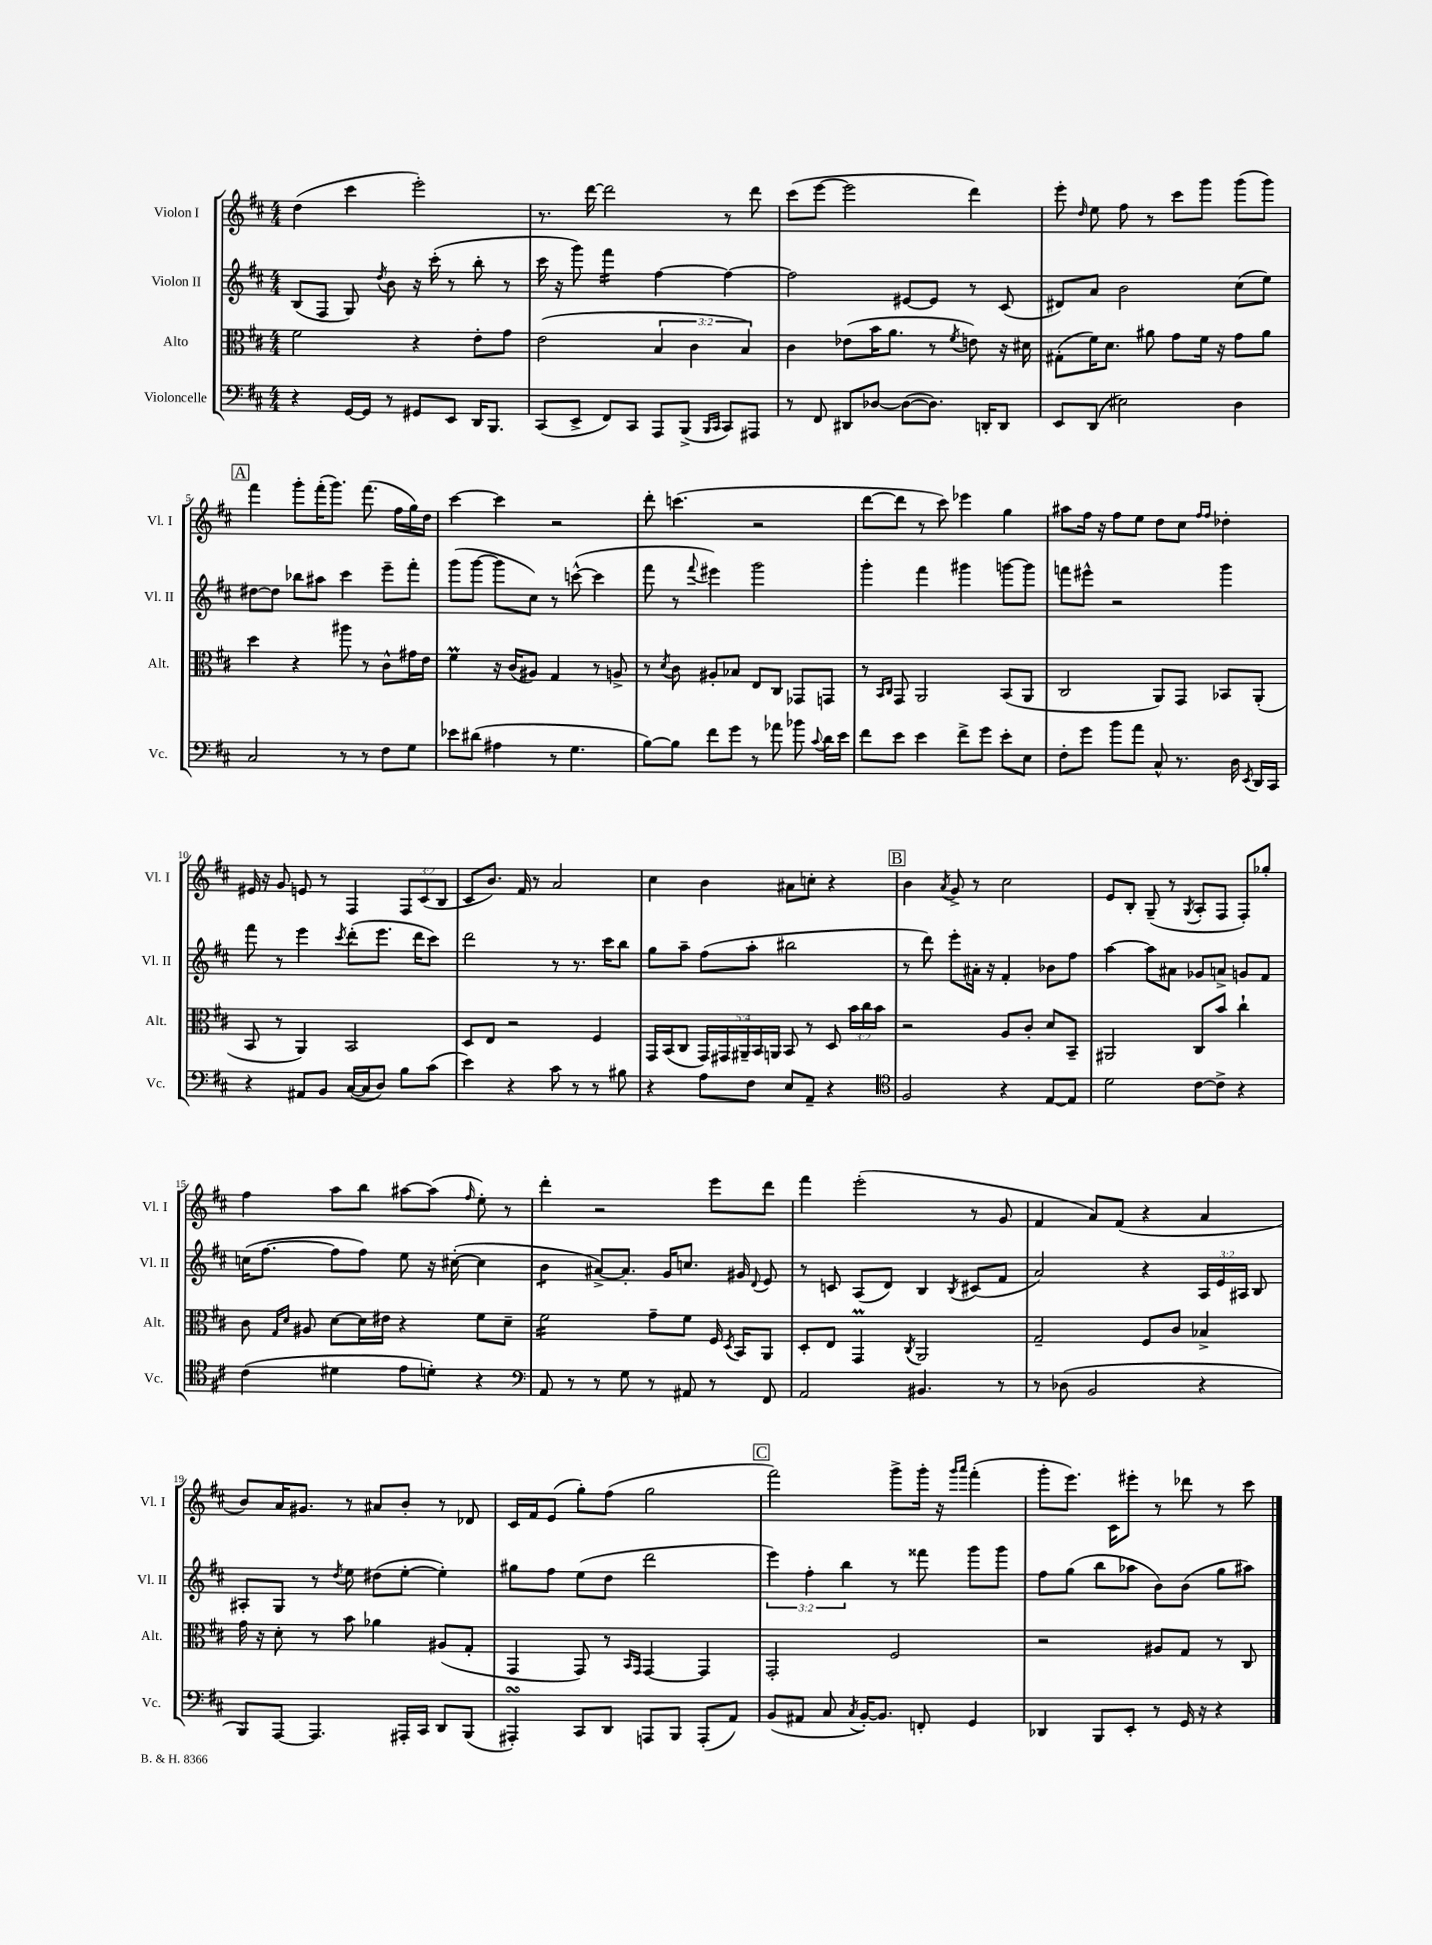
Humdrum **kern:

**kern	**kern	**kern	**kern
*part4	*part3	*part2	*part1
*staff4	*staff3	*staff2	*staff1
*I"Violoncelle	*I"Alto	*I"Violon II	*I"Violon I
*I'Vc.	*I'Alt.	*I'Vl. II	*I'Vl. I
*clefF4	*clefC3	*clefG2	*clefG2
*k[f#c#]	*k[f#c#]	*k[f#c#]	*k[f#c#]
*M4/4	*M4/4	*M4/4	*M4/4
=1	=1	=1	=1
4r	2f#\	(8B/L	(4dd\
.	.	8F#/J	.
[16GG/LL	.	8G/)	4ccc#\
16GG/JJ]	.	.	.
.	.	8qdd/	.
8r	.	8b\	.
8GG#X/L	4r	16r	2eee'\)
.	.	(16ccc#'\	.
8EE/J	.	8r	.
16DD/KL	8e'\L	8bb'\	.
8.BBB/J	.	.	.
.	8g\J	8r	.
=2	=2	=2	=2
(8CC#/L	(2e\	16ccc#\	8.r
.	.	16r	.
8EE^/J	.	8ggg\)	.
.	.	.	[16ddd\
*	*	*tremolo	*
8FF#/L)	.	16fff#\LL	2ddd\]
.	.	16fff#\	.
8CC#/J	.	16fff#\	.
.	.	16fff#\JJ	.
*	*	*Xtremolo	*
8AAA/L	6B/	[4ff#\	.
(8BBB^/J	.	.	.
.	6c#\	.	.
16qqBBB/LL	.	.	.
16qqCC#/JJ	.	.	.
8CC#/L)	.	4ff#\_	8r
.	6B/)	.	.
8AAA#X/J	.	.	8ddd\
=3	=3	=3	=3
8r	4c#\	2ff#\]	(8ccc#\L
8FF#/	.	.	[8eee\J
8DD#X/L	(8e-X\L	.	2eee\]
[8D-X/J	16b\K	.	.
.	8.a\J	.	.
(8D-\L_	.	[8e#X/L	.
8.D-\J])	8r	8e#/J]	.
.	8qf#/	.	.
.	8en\)	8r	4ddd\)
16DDn'/KL	.	.	.
8DD/J	16r	(8c#/	.
.	16d#X\	.	.
=4	=4	=4	=4
8EE/L	(8G#X'\L	8d#X/L)	8eee'\
.	.	.	16qqdd/
(8DD/J	16f#\K)	8a/J	8ee\
.	8.d\J	.	.
2E#X\)	.	2b\	8ff#\
.	8a#X\	.	8r
.	8g\L	.	8ccc#\L
.	16f#\Jk	.	8ggg\J
.	16r	.	.
4D\	8g\L	(8cc#\L	(8ggg\L
.	8a#\J	8ee\J)	8ggg\J)
!!LO:LB:g=z
!!LO:REH:place=s1:t=A
=5	=5	=5	=5
2C#/	4dd\	[8dd#X\L	4fff#\
.	.	8dd#\J]	.
.	4r	8bb-X\L	8ggg'\L
.	.	8aa#X\J	(16fff#'\K
.	.	.	8.ggg\J)
8r	8aa#X\	4ccc#\	.
8r	8r	.	(8.fff#\
8F#\L	8c#^^\L	8eee~\L	.
.	.	.	16ff#\LL
8G\J	16g#X\L	8fff#'\J	16gg\)
.	16e\JJ	.	16dd\JJ
=6	=6	=6	=6
8e-X\L	4f#m\	(8ggg\L	[4ccc#\
(8d#X\J	.	[8ggg\J	.
4A#X\	16r	8ggg\L]	4ccc#\]
.	(16c#/KL	.	.
.	8A#X/J)	8cc#\J)	.
8r	4G/	8r	2r
4.G\	.	([8cccn^^\	.
.	8r	4ccc\]	.
.	8An^/	.	.
=7	=7	=7	=7
[8B\L)	8r	8fff#\	8ddd'\
.	8qd/	.	.
8B\J]	8c#\	8r	(4.cccn\
.	.	8qqfff#/	.
8f#\L	8A#X'/L	4eee#X\)	.
8g\J	8B-X/J	.	.
8r	8E/L	2ggg\	2r
8a-X\	8C#/J	.	.
8b-X\	8GG-X/L	.	.
8qqc#/	.	.	.
16d\LL	8GGn/J	.	.
16e\JJ	.	.	.
=8	=8	=8	=8
8f#\L	8r	4ggg'\	[8ddd\L
.	16qqBB/LL	.	.
.	16qqC#/JJ	.	.
8e\J	8GG/	.	8ddd\J]
4e\	2AA/	4fff#\	8r
.	.	.	8ccc#\)
8f#^\L	.	4ggg#X\	4eee-X\
8g\J	.	.	.
8e'\L	(8BB/L	[8gggn\L	4gg\
8E\J	8AA/J	8ggg\J]	.
=9	=9	=9	=9
8F#'\L	2C#/	8fffn\L	8aa#X\L
8g\J	.	8eee#X^^\J	16ff#\Jk
.	.	.	16r
8b\L	.	2r	8ff#\L
8a\J	.	.	8ee\J
8C#^^/	8AA/L)	.	8dd\L
8.r	8GG/J	.	8cc#\J
.	.	.	16qqff#/LL
.	.	.	16qqff#/JJ
.	8BB-X/L	4ggg\	4dd-X'\
16D\	.	.	.
8qEE/	.	.	.
16DD/LL	(8AA'/J	.	.
16CC#/JJ	.	.	.
!!LO:LB:g=z
=10	=10	=10	=10
4r	8BB/	8fff#\	16e#X/
.	.	.	16r
.	8r	8r	8g/
8AA#X/L	4AA/)	4eee\	8en/
8BB/J	.	.	8r
.	.	8qccc#/	.
([16C#/LL	2BB/	(8ddd'\L	4F#/
16C#/J]	.	.	.
8D/J)	.	8.eee\J	.
8B\L	.	.	12F#/L
.	.	16ddd\KL	.
.	.	.	(12c#/
(8c#\J	.	8ccc#\J)	.
.	.	.	12B/J
=11	=11	=11	=11
4e\)	8D/L	2ddd\	8c#/L
.	8E/J	.	8.b/J)
4r	2r	.	.
.	.	.	16f#/
.	.	.	8r
8c#\	.	8r	2a/
8r	.	8.r	.
8r	4F#/	.	.
.	.	16ccc#\KL	.
8B#X\	.	8bb\J	.
=12	=12	=12	=12
4r	16GG/LL	8gg\L	4cc#\
.	(16BB/J	.	.
.	8C#/J	8aa~\J	.
8A\L	20GG/LL)	(8ff#\L	4b\
.	20GG#X/	.	.
.	20AA#X~/	.	.
8F#\J	.	8aa'\J	.
.	20BB/	.	.
.	20AAn/JJ	.	.
8E/L	8BB/	2bb#X\	8a#X\L
8AA~/J	8r	.	8ccn'\J
4r	8D/	.	4r
.	24b\LL	.	.
.	24cc#\	.	.
.	24b\JJ	.	.
!!LO:REH:place=s1:t=B
=13	=13	=13	=13
*clefC4	*	*	*
2F#/	2r	8r	4b\
.	.	8ddd\)	.
.	.	.	8qa/
.	.	8eee'\L	8g^/
.	.	16a#X'\Jk	8r
.	.	16r	.
4r	8A/L	4f#'/	2cc#\
.	8c#'/J	.	.
[8E/L	8d/L	8b-X\L	.
8E/J]	8BB~/J	8ff#\J	.
=14	=14	=14	=14
2d\	2AA#X/	[4aa\	8e/L
.	.	.	8B'/J
.	.	8aa\L]	(8G~/
.	.	8a#X\J	8r
.	.	.	8qG/
[8c#\L	8C#/L	8g-X/L	8A'/L
8c#^\J]	8b/J	8an^/J	8F#/J
4r	4cc#`\	8gn/L	8F#'/L)
.	.	8f#/J	8gg-X'/J
!!LO:LB:g=z
=15	=15	=15	=15
(4c#\	8c#\	(16ccn\KL	4ff#\
.	.	[8.ff#\J	.
.	16qqG/LL	.	.
.	16qqd/JJ	.	.
.	8A#X/	.	.
4d#X\	[8d\L	8ff#\L]	8aa\L
.	16d\L]	8ff#\J)	8bb\J
.	16e#X\JJ	.	.
8e\L	4r	8ee\	[8aa#X\L
8dn'\J)	.	16r	(8aa#\J]
.	.	([16cc#X'\	.
.	.	.	16qqff#/
4r	8f#\L	4cc#\]	8ee'\)
.	8d~\J	.	8r
=16	=16	=16	=16
*clefF4	*	*	*
*	*tremolo	*	*
*	*	*tremolo	*
8AA/	16f#\LL	8b\L	4ddd'\
.	16f#\	.	.
8r	16f#\	8b\J	.
*	*	*Xtremolo	*
.	16f#\	.	.
8r	16f#\	[8a#X^/L)	2r
.	16f#\	.	.
8G\	16f#\	8.a#'/J]	.
.	16f#\JJ	.	.
*	*Xtremolo	*	*
8r	8g~\L	.	.
.	.	16g/KL	.
8AA#X/	8f#\J	8.ccn/J	.
8r	16F#/	.	8eee\L
.	8qD/	.	.
.	16BB/KL	16g#X/	.
.	.	8qqd/	.
8FF#/	8AA/J	8e/	8ddd\J
=17	=17	=17	=17
2AA/	8D'/L	8r	4fff#\
.	8E/J	8cn/	.
.	4GGM/	(8A/L	(2eee'\
.	.	8d/J)	.
.	8qC#/	.	.
4.BB#X/	2AA/	4B/	.
.	.	8qB/	.
.	.	(8c#X/L	8r
8r	.	8f#/J	8g/
=18	=18	=18	=18
8r	2G~/	2a/)	4f#/
(8D-X\	.	.	.
2BB/	.	.	8a/L)
.	.	.	(8f#/J
.	8F#/L	4r	4r
.	8c#/J	.	.
4r	4B-X^/	24A/LL	4a/
.	.	24e/	.
.	.	24A#X/JJ	.
.	.	8B/	.
!!LO:LB:g=z
=19	=19	=19	=19
8BBB/L)	16g\	8A#X'/L	8b/L)
.	16r	.	.
[8AAA/J	8d'\	8G/J	16a/K
.	.	.	8.g#X/J
4.AAA/]	8r	8r	.
.	.	8qdd/	.
.	8b\	8ee\	8r
.	4a-X\	(8dd#X\L	8a#X/L
16AAA#X'/LL	.	[8ee'\J	8b'/J
16CC#/JJ	.	.	.
8DD/L	(8A#X/L	4ee'\])	8r
(8BBB/J	8G'/J	.	8d-X/
=20	=20	=20	=20
4AAA#XsSsS'/)	4GG/	8gg#X\L	16c#/LL
.	.	.	16f#/J
.	.	8ff#\J	(8e/J
8CC#/L	8GG/)	(8ee\L	8gg'\L)
8DD/J	8r	8dd\J	(8ff#\J
.	16qqBB/LL	.	.
.	16qqGG/JJ	.	.
8AAAn/L	[4GG/	2ddd\	2gg\
8BBB/J	.	.	.
(8AAA'/L	4GG/]	.	.
8AA/J)	.	.	.
!!LO:REH:place=s1:t=C
=21	=21	=21	=21
(8BB/L	2GG'/	6eee\)	2fff#\)
8AA#X/J	.	.	.
.	.	6ff#'\	.
8C#/	.	.	.
.	.	6bb\	.
8qC#/	.	.	.
[16BB'/KL)	.	.	.
8.BB/J]	.	.	.
.	2F#/	8r	8ggg^\L
8FFn'/	.	8fff##X\	16ggg'\Jk
.	.	.	16r
.	.	.	16qqggg/LL
.	.	.	16qqaaa/JJ
4GG/	.	8ggg\L	(4fff#'\
.	.	8ggg\J	.
=22	=22	=22	=22
4DD-X/	2r	8ff#\L	8ggg'\L
.	.	(8gg\J	8.eee\J)
8BBB/L	.	8bb\L	.
.	.	.	16c#\KL
8EE'/J	.	8aa-X\J	8eee#X'\J
8r	8A#X/L	8b\L)	8r
16GG/	8G/J	(8b\J	8ddd-X\
16r	.	.	.
4r	8r	8gg\L	8r
.	8C#/	8aa#X\J)	8ccc#\
==	==	==	==
*-	*-	*-	*-
